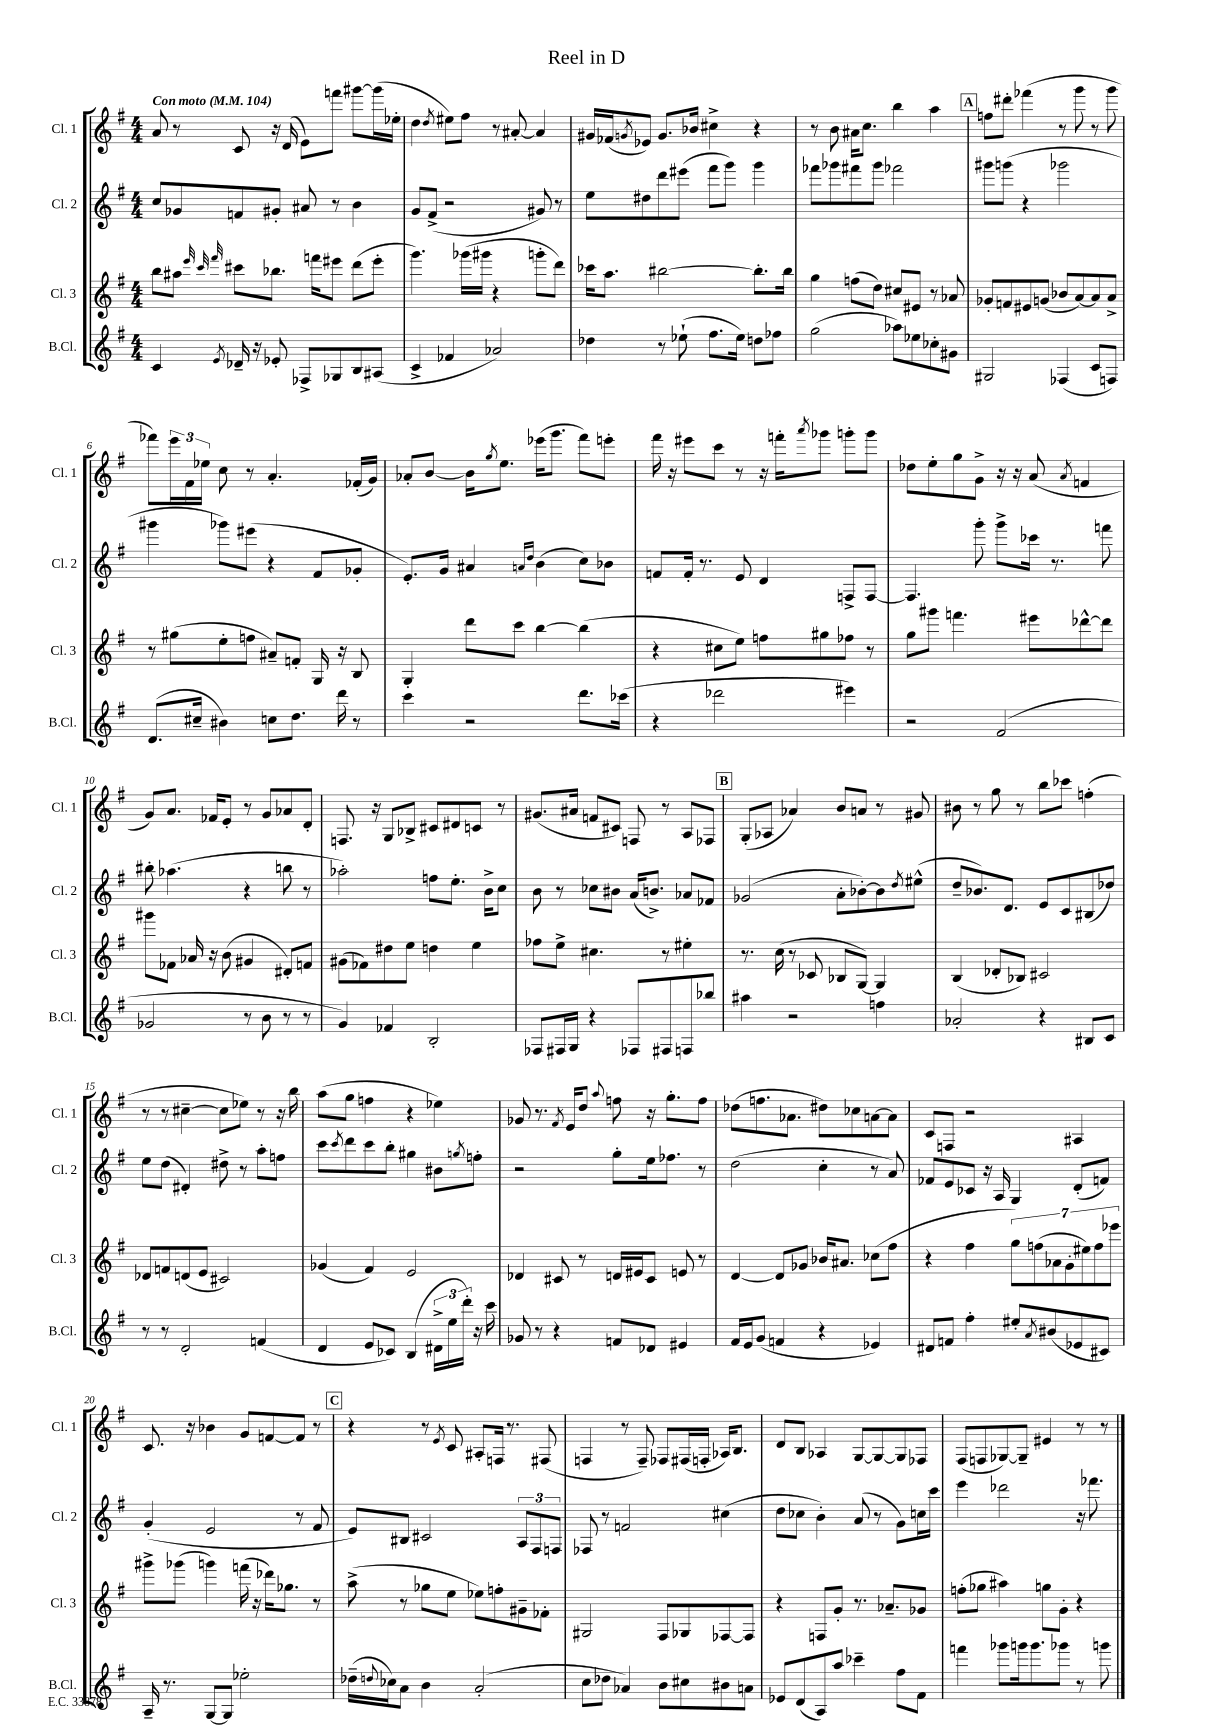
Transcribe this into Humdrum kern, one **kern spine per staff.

**kern	**kern	**kern	**kern
*part4	*part3	*part2	*part1
*staff4	*staff3	*staff2	*staff1
*I"B.Cl.	*I"Cl. 3	*I"Cl. 2	*I"Cl. 1
*I'B.Cl.	*I'Cl. 3	*I'Cl. 2	*I'Cl. 1
*clefG2	*clefG2	*clefG2	*clefG2
*k[f#]	*k[f#]	*k[f#]	*k[f#]
*M4/4	*M4/4	*M4/4	*M4/4
*MM104	*MM104	*MM104	*MM104
=1	=1	=1	=1
!	!	!	!LO:TX:a:B:t=Con moto
4c/	8bb\L	8cc/L	8a/
.	8aa#X\J	8g-X/	8r
.	32qqeee/	.	.
.	32qqccc/	.	.
8qe/	32qqfff#/	.	.
16d-X~/	8ccc#X\L	8fn/	8c/
16r	.	.	.
8e-X'/	8.bb-X\J	8g#X'/J	16r
.	.	.	(16d/
8F-X^/L	.	8a#X/	8e\L)
.	16fffn\KL	.	.
8G-X/	8eee#X\J	8r	8fffn\J
8B/	(8ddd\L	4b\	[8ggg#X\L
(8A#X/J	8eee#'\J	.	(16ggg#\L]
.	.	.	16ee-X'\JJ
=2	=2	=2	=2
4c^/	4.ggg\)	8g/L	4dd\
.	.	(8f#^/J	.
.	.	.	8qdd/
4f-X/	.	2r	8ee#X\L)
.	(16ggg-X\LL	.	8ff#\J
.	16ggg#X\JJ	.	.
2a-X/)	4r	.	8r
.	.	.	[8a#X'/
.	8gggn'\L	8g#X/)	4a#/]
.	8ddd\J)	8r	.
=3	=3	=3	=3
4dd-X\	16ccc-X\KL	8ee\L	16g#X/LL
.	8.aa\J	.	(16f-X/J
.	.	.	8qgn/
.	.	8dd#X\	8e-X/J)
8r	[2bb#X\	8ddd\	8.g/L
(8ee-X`\	.	(8eee#X\J	.
.	.	.	16b-X/Jk
8.ff#\L	.	8fff#\L	4cc#X^\
.	.	8ggg\J)	.
16ee-\Jk)	.	.	.
8ddn\L	8.bb#'\L]	4ggg\	4r
8ff-X\J	.	.	.
.	16bb#\Jk	.	.
=4	=4	=4	=4
(2gg\	4gg\	8fff-X\L	8r
.	.	8ggg-X\	8b\
.	(8ffn\L	8fff#X\	16a#X\KL
.	.	.	8.cc\J
.	8dd\J)	8ggg-\J	.
8aa-X\L)	8cc#X/L	2fff-X\	4bb\
8ee-X\	8e#X/J	.	.
8cc-X'\	8r	.	4aa\
8g#X\J	8a-X/	.	.
!!LO:REH:place=s1:t=A
=5	=5	=5	=5
2G#X/	8g-X'/L	8ggg#X\L	8ffn\L
.	8fn/	(8gggn\J	8ddd#X'\J
.	8e#X/	4r	(4fff-X\
.	(8gn/J	.	.
(4F-X/	8b-X/L	2ggg-X\	8r
.	[8a/)	.	8ggg\
8c/L	8a/]	.	8r
8Fn/J)	8a^/J	.	8ggg\
!!LO:LB:g=z
=6	=6	=6	=6
(8.d/L	8r	4ggg#X\	8fff-X\L)
.	(8gg#X\L	.	24eee\L
.	.	.	24f#\
16cc#X~/Jk	.	.	.
.	.	.	24ee-X\JJ
4b#X\)	8ee'\	8ggg-X\L)	8cc\
.	8ffn\J	(8eee#X\J	8r
8ccn\L	8a#X~/L)	4r	4.a'/
8.dd\J	8fn'/J	.	.
.	16G/	8f#/L	.
16ddd\	16r	.	.
8r	8B/	8g-X'/J	(16f-X'/LL
.	.	.	16g/JJ)
=7	=7	=7	=7
4ccc\	4G'/	8.e'/L)	8a-X'/L
.	.	.	[8b/J
.	.	16g/Jk	.
2r	8ddd\L	4a#X/	16b\KL]
.	.	.	8qgg/
.	.	.	8.ee\J
.	8ccc\J	.	.
.	.	16qqan/LL	.
.	.	16qqdd/JJ	.
.	[4bb\	(4b\	(16eee-X\KL
.	.	.	8.ggg\J
8.ddd\L	(4bb\]	8cc\L)	8fff#\L)
.	.	8b-X\J	8eeen'\J
(16ccc-X\Jk	.	.	.
=8	=8	=8	=8
4r	4r	8fn/L	16fff#\
.	.	.	16r
.	.	16f'/Jk	8eee#X\L
.	.	8.r	.
2ddd-X\	8cc#X\L	.	8ccc\J
.	8ee\J)	8e/	8r
.	8ffn\L	4d/	16r
.	.	.	16fffn'\KL
.	.	.	8qaaa/
.	8gg#X\	.	8ggg-X\J
4eee#X\)	8ff-X\J	8Fn^/L	8gggn'\L
.	8r	[8F/J	8ggg\J
=9	=9	=9	=9
2r	8gg\L	4.F/]	8dd-X\L
.	8ggg#X\J	.	8ee'\
.	4.fffn\	.	8gg\
.	.	8ggg'\	8g^\J
(2f#/	.	8ggg^\L	16r
.	.	.	16r
.	8eee#X\L	16ccc-X\Jk	(8a/
.	.	8.r	.
.	.	.	8qa/
.	[8ddd-X^^\	.	4fn/
.	8ddd-\J]	8fffn\	.
!!LO:LB:g=z
=10	=10	=10	=10
2g-X/	8ggg#X\L	8bb#X'\	8g/L)
.	8f-X\J	(4.aa-X\	8.a/J
.	16a-X/	.	.
.	16r	.	16f-X/KL
.	(8b\	.	8e'/J
8r	4g#X/	4r	8r
8b\	.	.	8g/L
8r	8d#X'/L)	8bbn\	8a-X/
8r	8fn/J	8r	8d'/J
=11	=11	=11	=11
4g/)	(8g#X\L	2aa-X'\)	8.Fn/
.	8f-X\)	.	.
.	.	.	16r
4f-X/	8dd#X\	.	8G/L
.	8ee\J	.	8B-X^/J
2B'/	4ddn\	8ffn\L	8c#X/L
.	.	8.ee'\J	8d#X/
.	4ee\	.	8cn/J
.	.	16b^\KL	.
.	.	8cc\J	8r
=12	=12	=12	=12
8F-X/L	8ff-X\L	8b\	(8.g#X/L
16F#X/L	8ee^\J	8r	.
16G/JJ	.	.	16a#X/Jk
4r	4.cc#X\	8cc-X\L	8fn/L
.	.	8b#X\J	8c#X/J)
8F-X/L	.	(16a/KL	8Fn/
.	.	8.bn^/J)	.
8F#X/	8r	.	8r
8Fn/	4ee#X'\	8a-X/L	8A/L
8bb-X/J	.	8f-X/J	8F-X/J
!!LO:REH:place=s1:t=B
=13	=13	=13	=13
4aa#X\	8.r	(2g-X/	(8G'/L
.	.	.	8A-X/J
.	(16cc\	.	.
2r	8r	.	4a-X/)
.	8c-X/	.	.
.	8B-X/L	8a'\L	8b/L
.	[8G/J)	[8b-X'\)	8an/J
4ffn\	4G/]	8b-\]	8r
.	.	8qdd/	.
.	.	(8ee#X^^\J	8g#X/
=14	=14	=14	=14
2a-X'/	(4B/	8dd~/L	8b#X\
.	.	8.b-X/)	8r
.	8d-X'/L	.	8gg\
.	.	8.d/J	.
.	8B-X/J)	.	8r
4r	2c#X/	8e/L	8bb\L
.	.	8c/	8ccc-X\J
8B#X/L	.	(8B#X/	(4ffn'\
8c/J	.	8dd-X/J)	.
!!LO:LB:g=z
=15	=15	=15	=15
8r	8d-X/L	8ee\L	8r
8r	8fn/	(8dd\J	8r
2d'/	(8dn/	4d#X'/)	[4cc#X~\
.	8e/J	.	.
.	2c#X/)	8dd#X^\	8cc#\L]
.	.	8r	8ee-X\J)
(4fn/	.	8aa'\L	8r
.	.	8ffn\J	16r
.	.	.	16bb\
=16	=16	=16	=16
4d/	(4g-X/	8ccc\L	(8aa\L
.	.	8qccc/	.
.	.	8ddd\	8gg\J
8e/L	4f#/)	8ccc\	4ffn\
8c-X/J)	.	8bb'\J	.
(4B/	2e/	4gg#X\	4r
24d#X^\LL	.	8b#X\L	4ee-X\)
24ee\	.	.	.
24ddd'\JJ)	.	.	.
.	.	8qggn/	.
16r	.	8ffn'\J	.
16ccc\	.	.	.
=17	=17	=17	=17
8g-X/	4d-X/	2r	8g-X/
8r	.	.	8.r
4r	8c#X/	.	.
.	.	.	8qf#/
.	.	.	16e/KL
.	8r	.	8dd/J
.	.	.	8qqaa/
8fn/L	16dn/LL	8gg'\L	8ffn\
.	16e#X/J	.	.
8d-X/J	8c#/J	16ee\k	16r
.	.	8.ff-X\J	8.gg'\L
4e#X/	8en/	.	.
.	8r	8r	8ff\J
=18	=18	=18	=18
16f#/LL	[4d/	(2dd\	(8dd-X\L
16e/J	.	.	.
(8g/J	.	.	8.ffn\
4fn/	8d/L]	.	.
.	.	.	8.a-X\J
.	8g-X/J	.	.
4r	16b-X/KL	4cc'\	8dd#X\L)
.	8.a#X/J	.	.
.	.	.	8cc-X\
4e-X/)	(8cc-X\L	8r	[8an\
.	8ff#\J	8a/)	8a\J]
=19	=19	=19	=19
8d#X/L	4r	8f-X/L	8c/L
8fn/J	.	8e/	8Fn/J
4ff#'\	4ff#\	8c-X/J	2r
.	.	16r	.
.	.	16A/	.
8ee#X'/L	14gg\L)	4G/	.
.	(14ffn\	.	.
8qa/	.	.	.
(8b#X/	.	.	.
.	14a-X\	.	.
.	14g'\	.	.
8e-X/	.	(8d'/L	4A#X/
.	14ee#X\)	.	.
.	14ff\	.	.
8c#X/J)	.	8fn/J)	.
.	14eee-X\J	.	.
!!LO:LB:g=z
=20	=20	=20	=20
16A~/	8ggg#X^\L	(4g'/	8.c/
8.r	.	.	.
.	(8ggg-X\J	.	.
.	.	.	16r
[8G/L	4gggn\)	2e/	4b-X\
8G/J]	.	.	.
2ee-X'\	(16fffn\	.	8g/L
.	16r	.	.
.	16ddd-X\KL)	.	[8fn/
.	8.gg-X\J	.	.
.	.	8r	8f/J]
.	8r	8f#/	8r
!!LO:REH:place=s1:t=C
=21	=21	=21	=21
(16dd-X~\LL	(8aa^\	8e/L)	4r
8qqddn/	.	.	.
16cc-X\J)	.	.	.
8a\J	8r	8B#X/J	.
4b\	8gg-X\L	2c#X/	8r
.	.	.	8qe/
.	8ee\J	.	8c/
(2a'/	8ee-X\L)	.	8A#X'/L
.	8ffn'\	.	16Fn/Jk
.	.	.	8.r
.	8g#X~\	12A/L	.
.	.	12F#/	.
.	8f-X'\J	.	(8F#X/
.	.	12Fn/J	.
=22	=22	=22	=22
8cc\L	2G#X/	8F-X/	4Fn/
8dd-X\J	.	8r	.
4a-X/)	.	2fn/	8r
.	.	.	8F~/)
8b\L	8F#/L	.	8F-X/L
8cc#X\	8G-X/	.	(16F#X/L
.	.	.	16Fn'/JJ
8b#X\	[8F-X/	(4cc#X\	16A-X/KL)
.	.	.	8.B/J
8an\J	8F-/J]	.	.
=23	=23	=23	=23
8e-X/L	4r	8dd\L	8d/L
(8d/	.	8cc-X\J	8B/J
8A/)	8Fn/L	4b'\)	4A-X/
8aa/J	8g'/J	.	.
4ccc-X~\	8.r	(8a/	[8G/L
.	.	8r	8G/_
.	8.a-X~/L	.	.
8ff#\L	.	8g\L)	8G/]
8f#\J	8g-X/J	16ccn\L	8F-X/J
.	.	16ccc\JJ	.
=24	=24	=24	=24
4fffn\	(8ffn'\L	4eee\	(8F#/L
.	8gg-X\J	.	8Fn/
8ggg-X\L	4aa#X\)	2ddd-X\	[8G-X/)
16gggn\k	.	.	8G-~/J]
8.ggg\	.	.	.
.	8ggn\L	.	4e#X/
8ggg-X\J	8g'\J	.	.
8r	4r	16r	8r
.	.	8.fff-X\	.
8gggn\	.	.	8r
==	==	==	==
*-	*-	*-	*-
